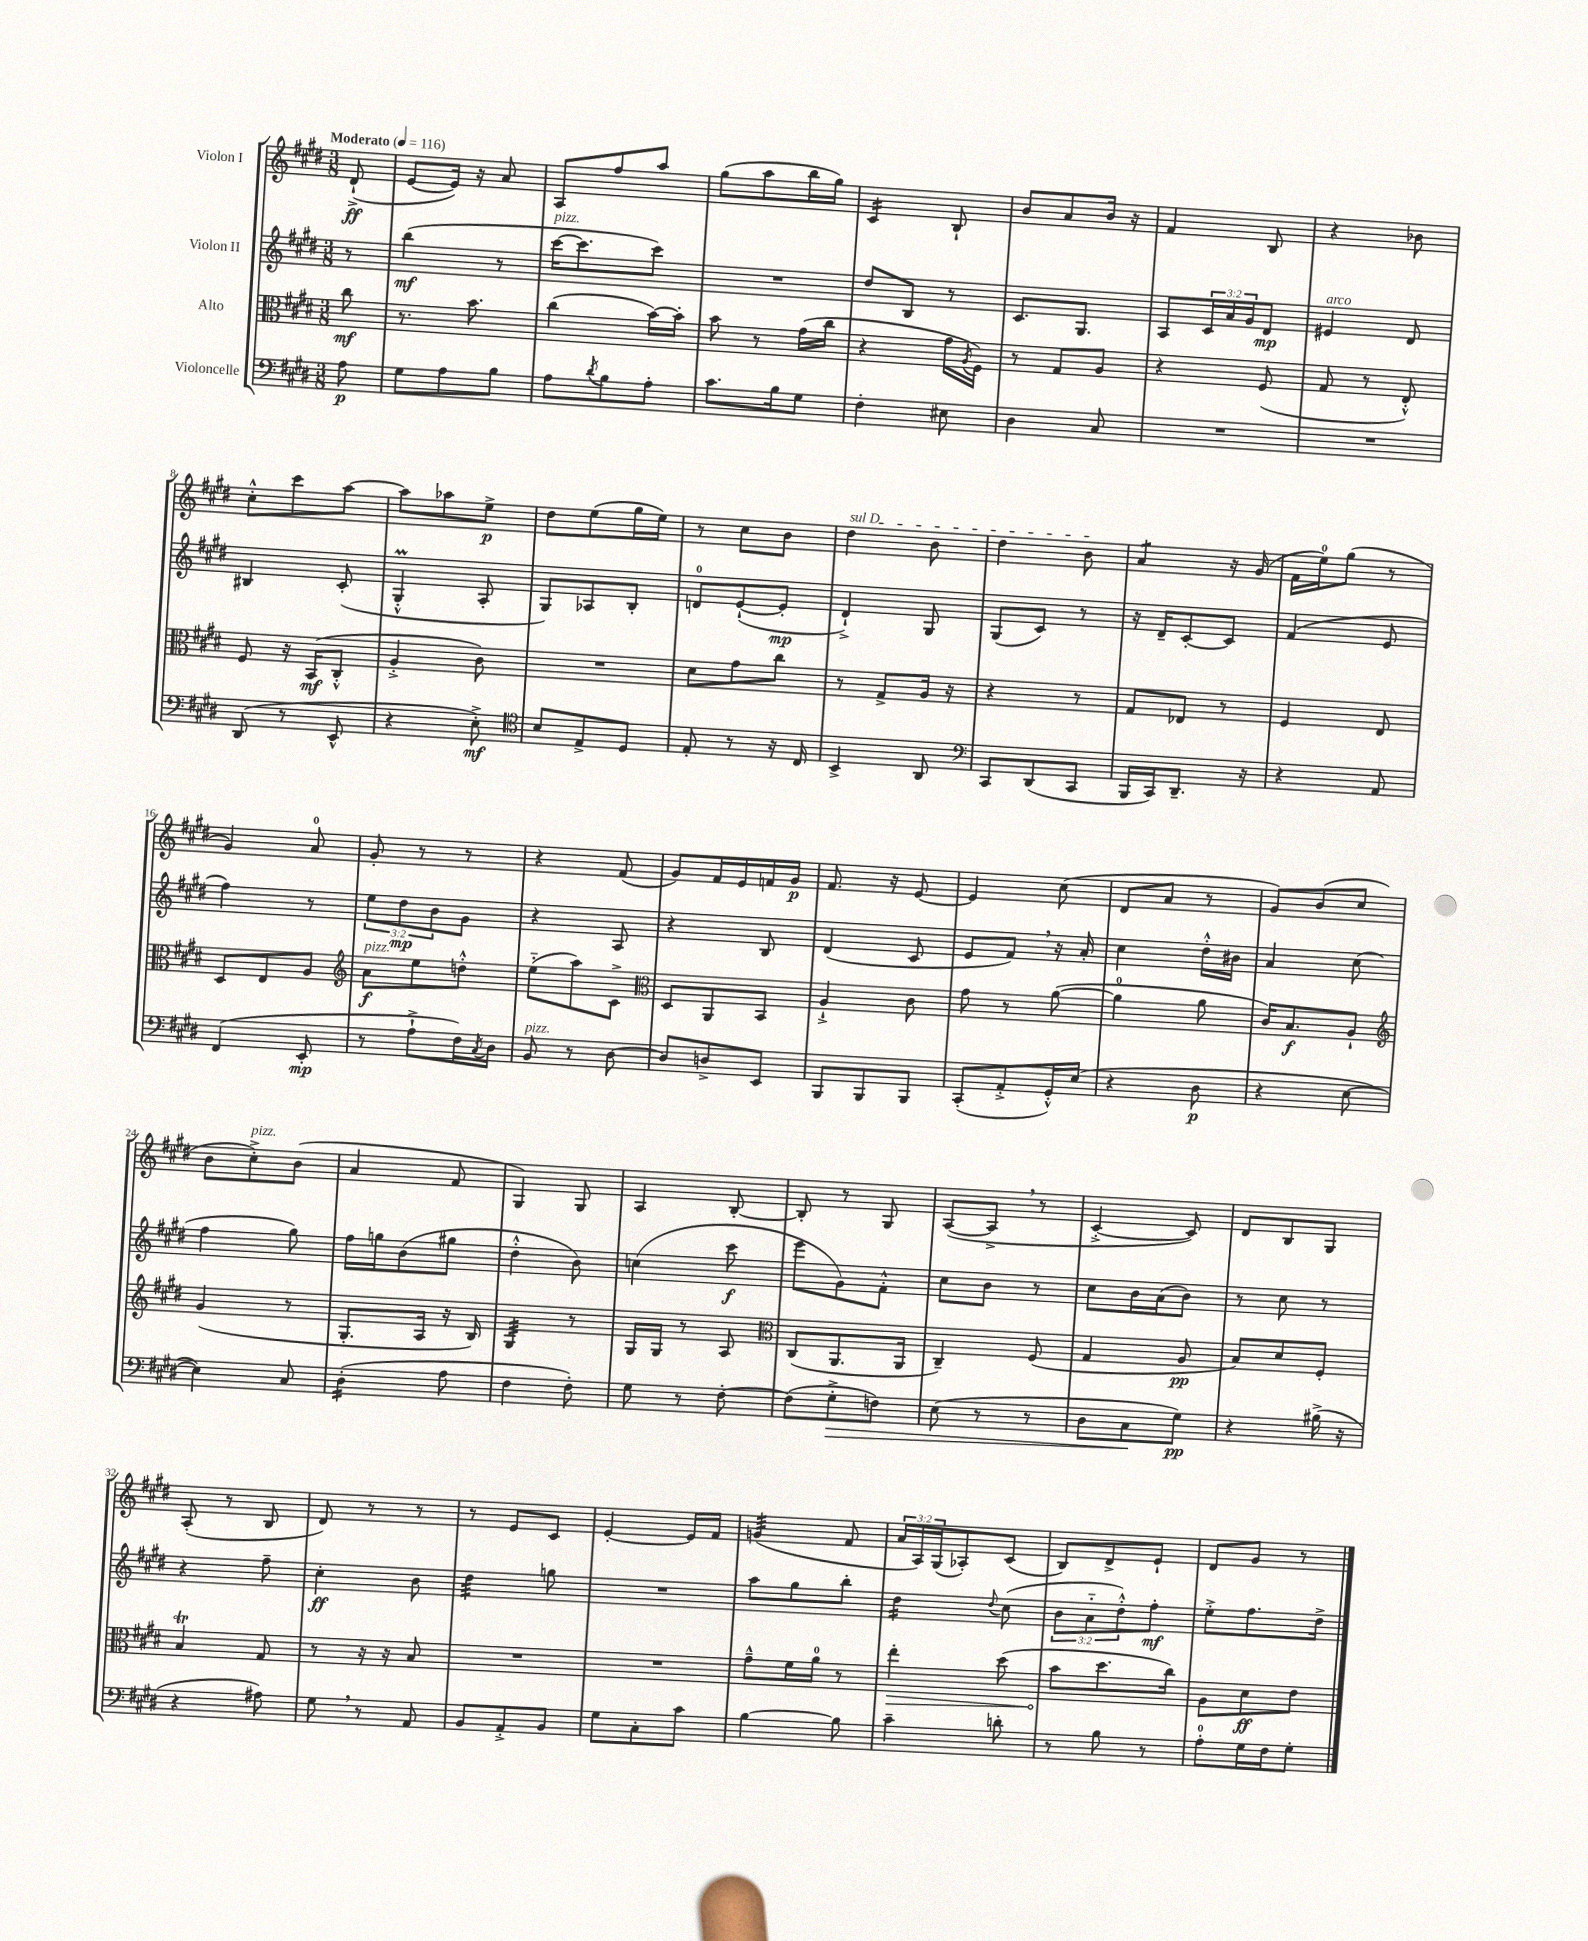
<<
\new StaffGroup <<
\new Staff = "s0" \with { instrumentName = "Violon I" } {
    \clef treble \key e \major \numericTimeSignature \time 3/8 \override Staff.TupletNumber.text = #tuplet-number::calc-fraction-text \partial 8 \tempo "Moderato" 4 = 116
    dis'8-!->\ff( |
    e'8~ e'16) r16 a'8 |
    a8 fis''8 a''8 |
    gis''8( a''8 b''16 gis''16) |
    cis'4:16 b8-! |
    b'8 a'8 b'16 r16 |
    fis'4 b8 |
    r4 bes'8 |
    cis''8-.-^ cis'''8 a''8~ |
    a''8 aes''8 e''8->\p |
    dis''8 e''8( gis''16 e''16) |
    r8 cis''8 b'8 |
    \once \override TextSpanner.bound-details.left.text = \markup { \italic "sul D" } dis''4\startTextSpan b'8 |
    dis''4 b'8\stopTextSpan |
    a'4:8 r16 gis'16( |
    fis'16 e''16-0) gis''8( r8 |
    gis'4) a'8-0 |
    gis'8-. r8 r8 |
    r4 fis'8( |
    gis'8) fis'16 e'16 f'16 gis'16\p |
    fis'8. r16 e'8~ |
    e'4 cis''8( |
    dis'8 a'8 r8 |
    gis'8) b'8( cis''8 |
    b'8 cis''8-.->^\markup { \italic "pizz." }) b'8( |
    a'4 fis'8 |
    gis4) gis8 |
    a4 b8~-. |
    b8-. r8 gis8 |
    a8~( a8-> \breathe r8 |
    cis'4~-.-> cis'8) |
    dis'8 b8 gis8 |
    a8-.( r8 b8 |
    dis'8) r8 r8 |
    r8 e'8 cis'8 |
    e'4~-. e'16 fis'16 |
    g'4:32( fis'8 |
    \tuplet 3/2 { a'16 a16) gis16( } aes8-.) cis'8( |
    b8) dis'8-> e'8-! |
    dis'8 gis'8 r8 \bar "|." |
}
\new Staff = "s1" \with { instrumentName = "Violon II" } {
    \clef treble \key e \major \numericTimeSignature \time 3/8 \override Staff.TupletNumber.text = #tuplet-number::calc-fraction-text \partial 8
    r8 |
    b''4\mf( r8 |
    cis'''16~^\markup { \italic "pizz." } cis'''8. cis'''8) |
    R4. |
    dis''8 b8 r8 |
    cis'8. gis8. |
    a8 \tuplet 3/2 { cis'16 a'16 gis'16 } dis'8\mp |
    eis'4^\markup { \italic "arco" } dis'8 |
    bis4 cis'8-.( |
    gis4-.-^\prall a8-. |
    gis8) aes8 b8-. |
    d'8-0 e'8~-!( e'8-.\mp |
    dis'4-!->) gis8 |
    gis8( cis'8) r8 |
    r16 dis'16-- cis'8~-. cis'8 |
    fis'4( e'8 |
    fis''4) r8 |
    \tuplet 3/2 { e''8 dis''8\mp b'8 } gis'8 |
    r4 a8 |
    r4 b8 |
    dis'4( cis'8 |
    e'8 fis'8) \breathe r16 a'16-. |
    cis''4 dis''16-.-^ bis'16 |
    a'4 cis''8( |
    fis''4 gis''8) |
    fis''16 g''16 b'8( gis''8 |
    dis''4-.-^ b'8) |
    c''4( cis'''8\f |
    e'''8 gis'8) fis'8-.-^ |
    cis''8 b'8 r8 |
    cis''8 b'16 a'16( b'8) |
    r8 cis''8 r8 |
    r4 fis''8-- |
    cis''4-.\ff b'8 |
    dis''4:32 g''8 |
    R4. |
    a''8 gis''8 b''8-. |
    dis''4:16 \appoggiatura { dis''8 } cis''8( |
    \tuplet 3/2 { b'8 a'8-_ dis''8-.-^) } fis''8-.\mf |
    e''8-.-> fis''8. dis''16-> \bar "|." |
}
\new Staff = "s2" \with { instrumentName = "Alto" } {
    \clef alto \key e \major \numericTimeSignature \time 3/8 \partial 8
    cis''8\mf |
    r8. b'8. |
    cis''4( b'16~) b'16-. |
    b'8 r8 gis'16( cis''16 |
    r4 gis'16 \acciaccatura { a8 } fis16) |
    r8 gis8 a8 |
    r4 fis8( |
    gis8 r8 e8-.-^) |
    fis8 r16 b,16\mf( cis8-.-^ |
    a4-.-> cis'8) |
    R4. |
    dis'8 gis'8 cis''8 |
    r8 gis8-> a16 r16 |
    r4 r8 |
    gis8 ees8 r8 |
    fis4 e8 |
    dis8 e8 a8 |
    \clef treble a'8\f^\markup { \italic "pizz." } e''8 d''8-.-^ |
    e''8-_( a''8) cis'8-> |
    \clef alto dis8 a,8 b,8 |
    a4-!-> cis'8 |
    gis'8 r8 a'8~( |
    a'4-0 a'8 |
    cis'16) b8.\f a8-! |
    \clef treble gis'4( r8 |
    gis8.-. a16 r16 b16) |
    gis4:32 r8 |
    gis16 gis16 r8 a8 |
    \clef alto cis8( a,8. a,16 |
    cis4--) fis8( |
    gis4 a8\pp |
    b8) dis'8 fis8-. |
    b4\trill gis8 |
    r8 r16 r16 b8 |
    R4. |
    R4. |
    gis'8---^ fis'16 a'16-0 r8 |
    \once \override Hairpin.circled-tip = ##t e''4-.\> dis''8( |
    b'8\! dis''8. cis''16) |
    a8 dis'8\ff e'8 \bar "|." |
}
\new Staff = "s3" \with { instrumentName = "Violoncelle" } {
    \clef bass \key e \major \numericTimeSignature \time 3/8 \partial 8
    a8\p |
    gis8 a8 b8 |
    a8 \acciaccatura { dis'8 } b8 a8-. |
    cis'8. b16 gis8 |
    fis4-. eis8 |
    dis4 cis8 |
    R4. |
    R4. |
    dis,8( r8 e,8-^ |
    r4 e8-.->\mf) |
    \clef tenor b8 e8-> dis8 |
    e8-. r8 r16 cis16 |
    b,4-> a,8 |
    \clef bass cis,8 dis,8( cis,8 |
    b,,16 cis,16) dis,8.-- r16 |
    r4 a,8 |
    fis,4( e,8-.\mp |
    r8 a8-!-> fis16) \acciaccatura { cis8 } dis16 |
    b,8^\markup { \italic "pizz." } r8 dis8~ |
    dis8 d8-> e,8 |
    b,,8 b,,8 b,,8 |
    cis,8-.( a,8-.-> gis,16-.-^) e16( |
    r4 dis8\p |
    r4 e8~ |
    e4) cis8 |
    dis4:16-.( a8 |
    fis4 fis8-.) |
    gis8 r8 fis8~-. |
    fis8( gis8-.->\> f8) |
    e8( r8 r8 |
    dis8 cis8\! gis8\pp) |
    r4 bis16->( r16 |
    r4 ais8) |
    gis8 \breathe r8 a,8 |
    b,8 a,8-.-> b,8 |
    gis8 cis8-. cis'8 |
    b4~ b8 |
    cis'4-- d'8-. |
    r8 b8 r8 |
    a8-0-. gis16 fis16 gis8-. \bar "|." |
}
>>
>>
